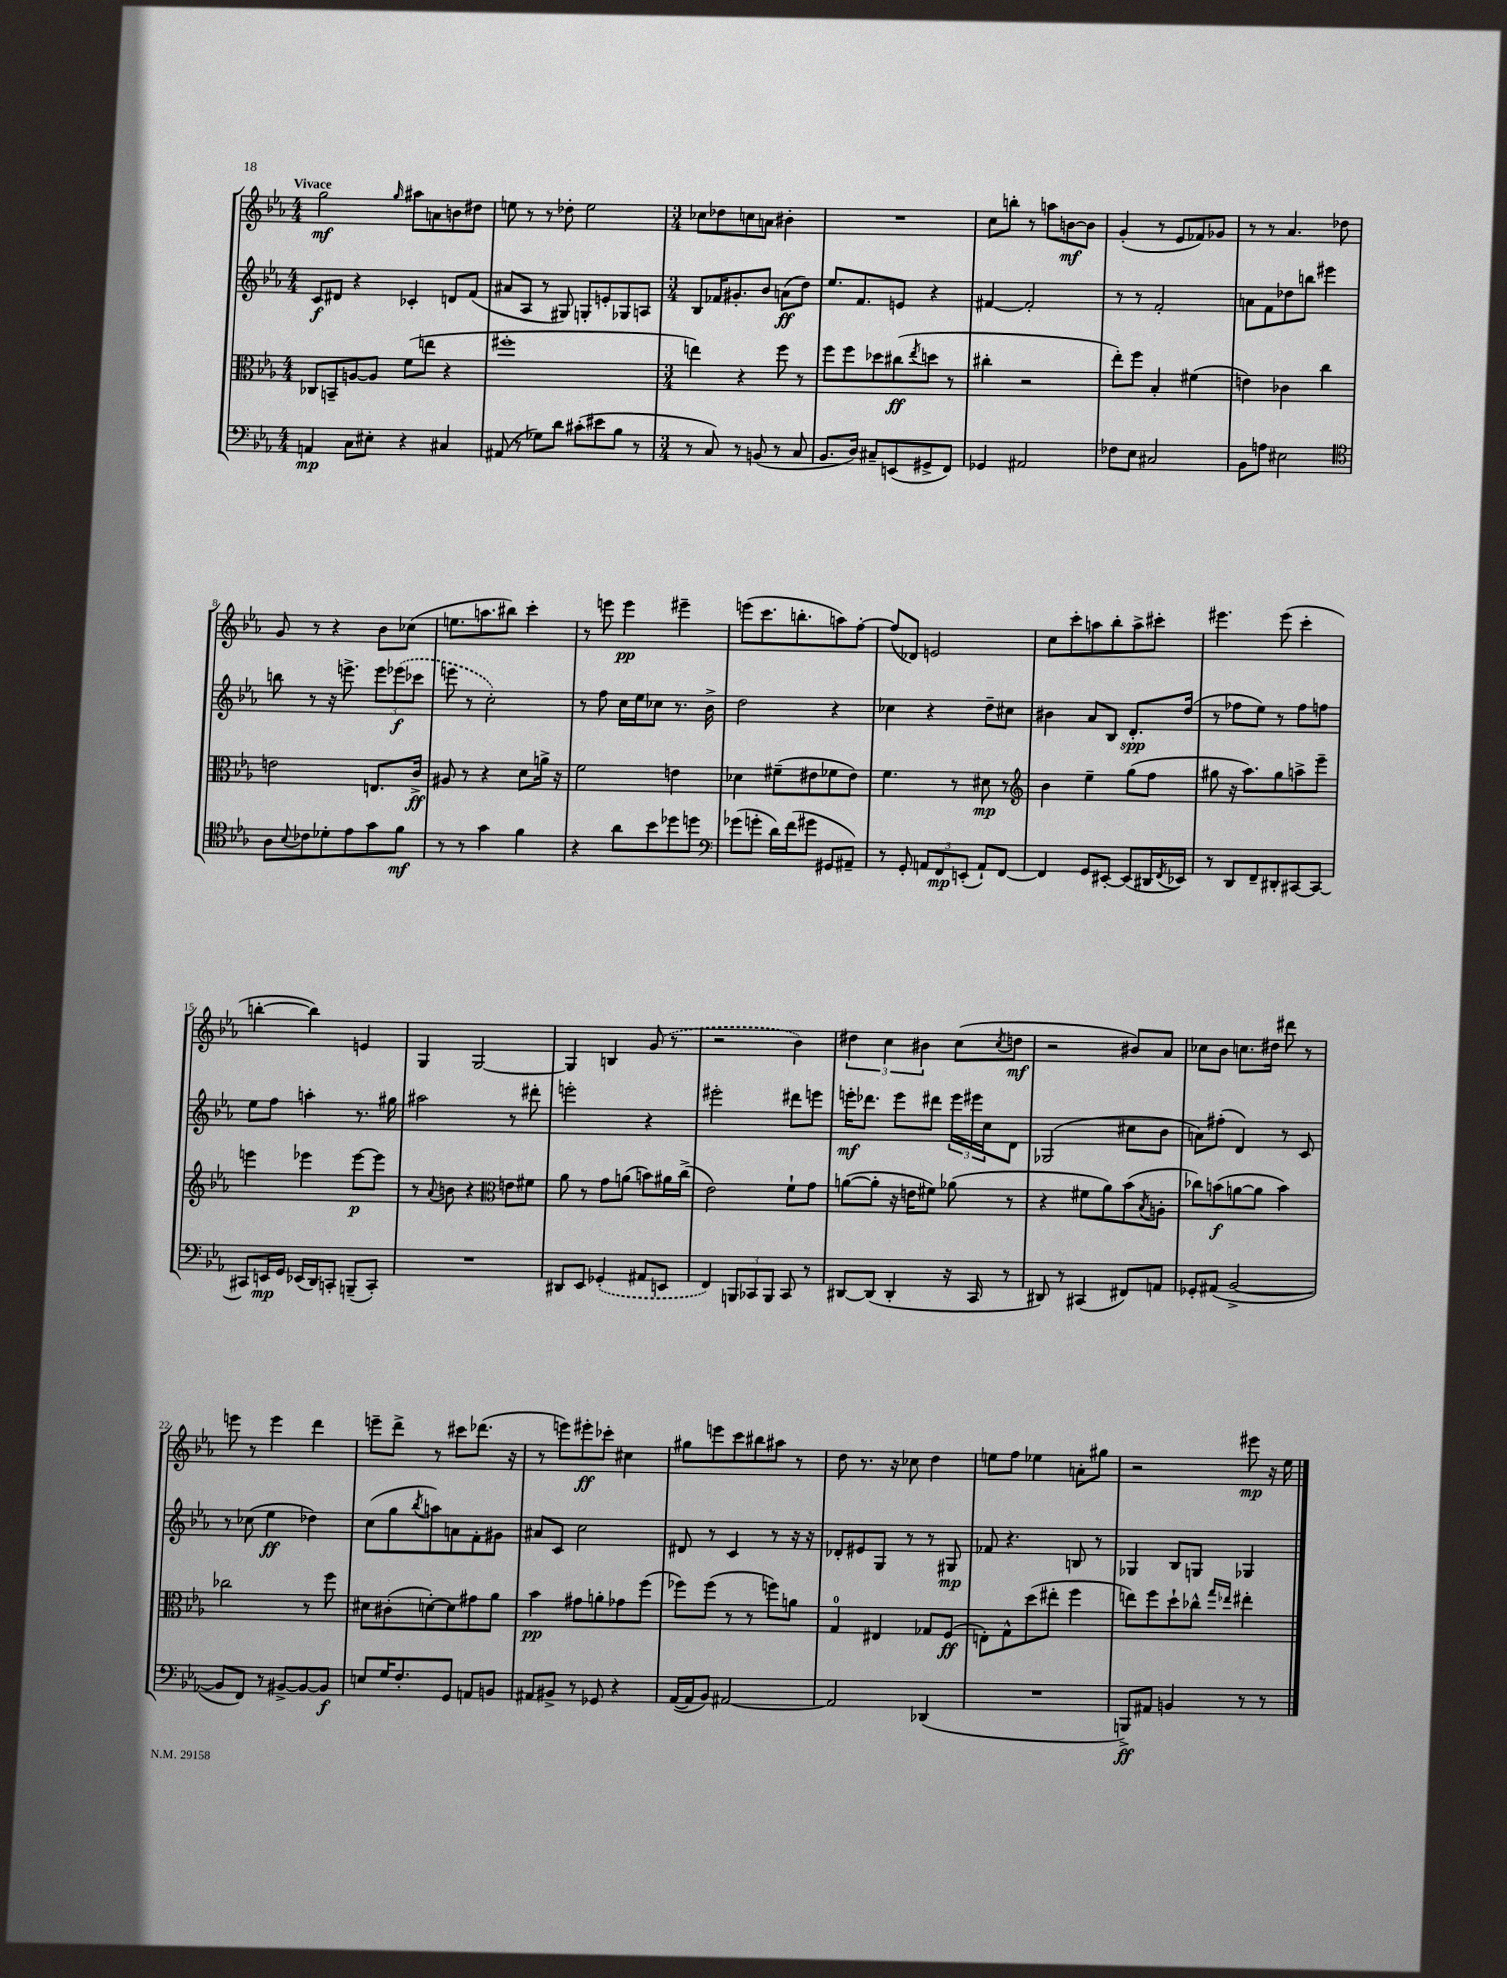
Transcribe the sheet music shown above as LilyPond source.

<<
\new StaffGroup <<
\new Staff = "s0" {
    \clef treble \key ees \major \numericTimeSignature \time 4/4 \tempo "Vivace"
    g''2\mf \grace { g''16 } ais''8 a'8 b'8 dis''8 |
    e''8 r8 r8 des''8-. e''2 |
    \numericTimeSignature \time 3/4 ces''8 des''8 c''8 a'8 bis'4-. |
    R2. |
    c''8 b''8-. r8 a''8 b'8~\mf b'8 |
    g'4-.( r8 ees'8 fes'8) ges'8 |
    r8 r8 aes'4. des''8 |
    g'8 r8 r4 bes'8 ces''8( |
    e''8. a''8. bis''8) c'''4-. |
    r8 e'''8 e'''4\pp eis'''4-- |
    e'''8( c'''8. b''8.-. a''8) f''8~-. |
    f''8( des'8) e'2 |
    c''8 c'''8-. a''8 bes''8-. a''8-> cis'''8-. |
    eis'''4. eis'''8( c'''4-. |
    b''4~-. b''4) e'4 |
    g4 g2~ |
    g4 b4 \once \slurDashed g'8( r8 |
    r2 bes'4) |
    \tuplet 3/2 { dis''4 c''4 bis'4 } c''8( \acciaccatura { c''8 } d''8\mf |
    r2 bis'8) aes'8 |
    ces''8 bes'8 c''8. dis''16 dis'''8 r8 |
    e'''8 r8 e'''4 d'''4 |
    e'''8-- d'''8-> r8 cis'''8 des'''8.( r16 |
    r8 e'''8) eis'''8-.\ff ces'''8-. cis''4 |
    gis''8 e'''8 c'''8 bis''8 ais''8 r8 |
    d''8 r8. r16 ces''8 d''4 |
    e''8 f''8 ees''4 a'8-. gis''8 |
    r2 eis'''8\mp r16 ees''16 \bar "|." |
}
\new Staff = "s1" {
    \clef treble \key ees \major \numericTimeSignature \time 4/4
    c'8\f dis'8 r4 ces'4-. d'8 f'8( |
    ais'8 aes8 r8 gis8) g8-. e'8-. ges8 a8 |
    \numericTimeSignature \time 3/4 bes8 fes'16 gis'8.-. bes'8 a'8\ff( d''8) |
    ees''8. f'8. e'8 r4 |
    fis'4~ fis'2-. |
    r8 r8 f'2-. |
    a'8 f'8 des''8 b''8 eis'''4 |
    b''8 r8 r16 e'''8.-> \tuplet 3/2 { e'''8 \once \slurDashed ees'''8\f( ces'''8 } |
    e'''8 r8 c''2-.) |
    r8 f''8 c''16 ees''16 ces''8 r8. bes'16-> |
    d''2 r4 |
    ces''4 r4 d''8-- cis''8 |
    bis'4 aes'8 bes8 d'8.-.\spp d''16( |
    r8 fes''8 ees''8) r8 fes''8 f''8 |
    ees''8 f''8 a''4-. r8. gis''16 |
    ais''2 r8 dis'''8-. |
    e'''2-. r4 |
    eis'''2-. dis'''8 e'''8 |
    e'''16-.\mf des'''8. e'''8 dis'''8 \tuplet 3/2 { e'''16 eis'''16 c''16 } d'8 |
    ges2( cis''8 bes'8 |
    a'8) fis''8-.( d'4) r8 c'8 |
    r8 ces''8( ees''4\ff des''4) |
    c''8( g''8 \acciaccatura { bes''8 } a''8) a'8 f'8-. gis'8 |
    ais'8 c'8 c''2 |
    dis'8 r8 c'4 r8 r16 r16 |
    des'8-. eis'8 g8 r8 r8 gis8\mp |
    fes'8 r4. b8 r8 |
    ges4 bes8 g8 ges4 \bar "|." |
}
\new Staff = "s2" {
    \clef alto \key ees \major \numericTimeSignature \time 4/4
    ces8 b,8-- a8~ a8 f'8( e''8 r4 |
    fis''1-. |
    \numericTimeSignature \time 3/4 e''4) r4 f''8 r8 |
    f''8 f''8 des''8 cis''8\ff( \acciaccatura { ees''8 } d''8 r8 |
    cis''4-. r2 |
    ees''8-.) f''8 bes4-. fis'4( |
    e'4) ces'4 c''4 |
    e'2 e8. c'16->\ff |
    ais8 r8 r4 d'8 a'16-> r16 |
    f'2 e'4 |
    des'4 fis'8--( eis'8 fes'8 eis'8) |
    f'4. r8 dis'8\mp r8 |
    \clef treble bes'4 ees''4-- g''8( f''8 |
    gis''8 r16 aes''8.) gis''8 a''8-> ees'''8-- |
    e'''4 ees'''4 ees'''8~\p ees'''8 |
    r8 \appoggiatura { aes'8 } b'8 r4 \clef alto e'8 fis'8 |
    aes'8 r8 g'8 a'8( b'8) ais'16 c''16->( |
    ees'2) f'8-! g'8 |
    a'8~( a'8-. r16 e'16 fis'8) aes'8( r8 |
    r4 fis'8 aes'8) bes'8( \acciaccatura { bes8 } a8-. |
    ces''8) b'8\f( a'8~ a'8 b'4) |
    ces''2 r8 f''8 |
    dis'8 cis'8-.( d'8~-.) d'8 gis'8 aes'8 |
    bes'4\pp gis'8 a'8-. ges'8 f''8( |
    fes''8) fes''8( r8 r8 f''8) a'8 |
    g4-0 eis4 ges8 f8\ff( |
    e8-.) g8-^ d''8( eis''8-. f''4 |
    e''8) f''8 d''8-! ces''8-^ \grace { g''16 ees''16 } eis''4-. \bar "|." |
}
\new Staff = "s3" {
    \clef bass \key ees \major \numericTimeSignature \time 4/4
    a,4\mp c8 eis8-. r4 cis4 |
    ais,8( r8 ges8) d'8 cis'8-.( eis'8 bes8 r8 |
    \numericTimeSignature \time 3/4 r8 c8) r8 b,8( r8 c8 |
    bes,8. d16) cis8-- e,8( gis,8-> f,8) |
    ges,4 ais,2 |
    fes8 ees8 cis2 |
    bes,8 a8 eis2 |
    \clef tenor aes8 \appoggiatura { bes8 } ces'8 des'8-. ees'8 g'8 f'8\mf |
    r8 r8 g'4 f'4 |
    r4 aes'8 bes'8 des''8 d''8 |
    \clef bass ges'8( g'8-. d'16) f'16( gis'8 gis,8 ais,8--) |
    r8 g,8-. \tuplet 3/2 { a,8 f,8\mp e,8-.( } a,8-!) f,8~ |
    f,4 g,8 eis,8~-. eis,8( dis,16 \acciaccatura { f,8 } ees,16) |
    r8 d,8 f,8-- dis,8-. cis,8~ cis,8~ |
    cis,8 e,16\mp g,16 ees,16( d,16) c,8-. b,,8--( c,8-.) |
    R2. |
    dis,8 ees,8 \once \slurDashed ges,4-.( ais,8 e,8 |
    f,4) \tuplet 3/2 { b,,8 ces,8 b,,8 } ces,8 r8 |
    dis,8~ dis,8( dis,4-. r16 c,16 r8 |
    dis,8) r8 cis,4( fis,8) a,8 |
    ges,8-. ais,8( bes,2~-> |
    bes,8 f,8) r8 bis,8~-> bis,8~ bis,8\f |
    e8 g16 f8.-. g,8 a,8 b,8 |
    ais,8 bis,8-> r8 ges,8 r4 |
    aes,16~( aes,16 bes,8) ais,2~ |
    ais,2 des,4( |
    R2. |
    b,,8->\ff) ais,8 b,4 r8 r8 \bar "|." |
}
>>
>>
